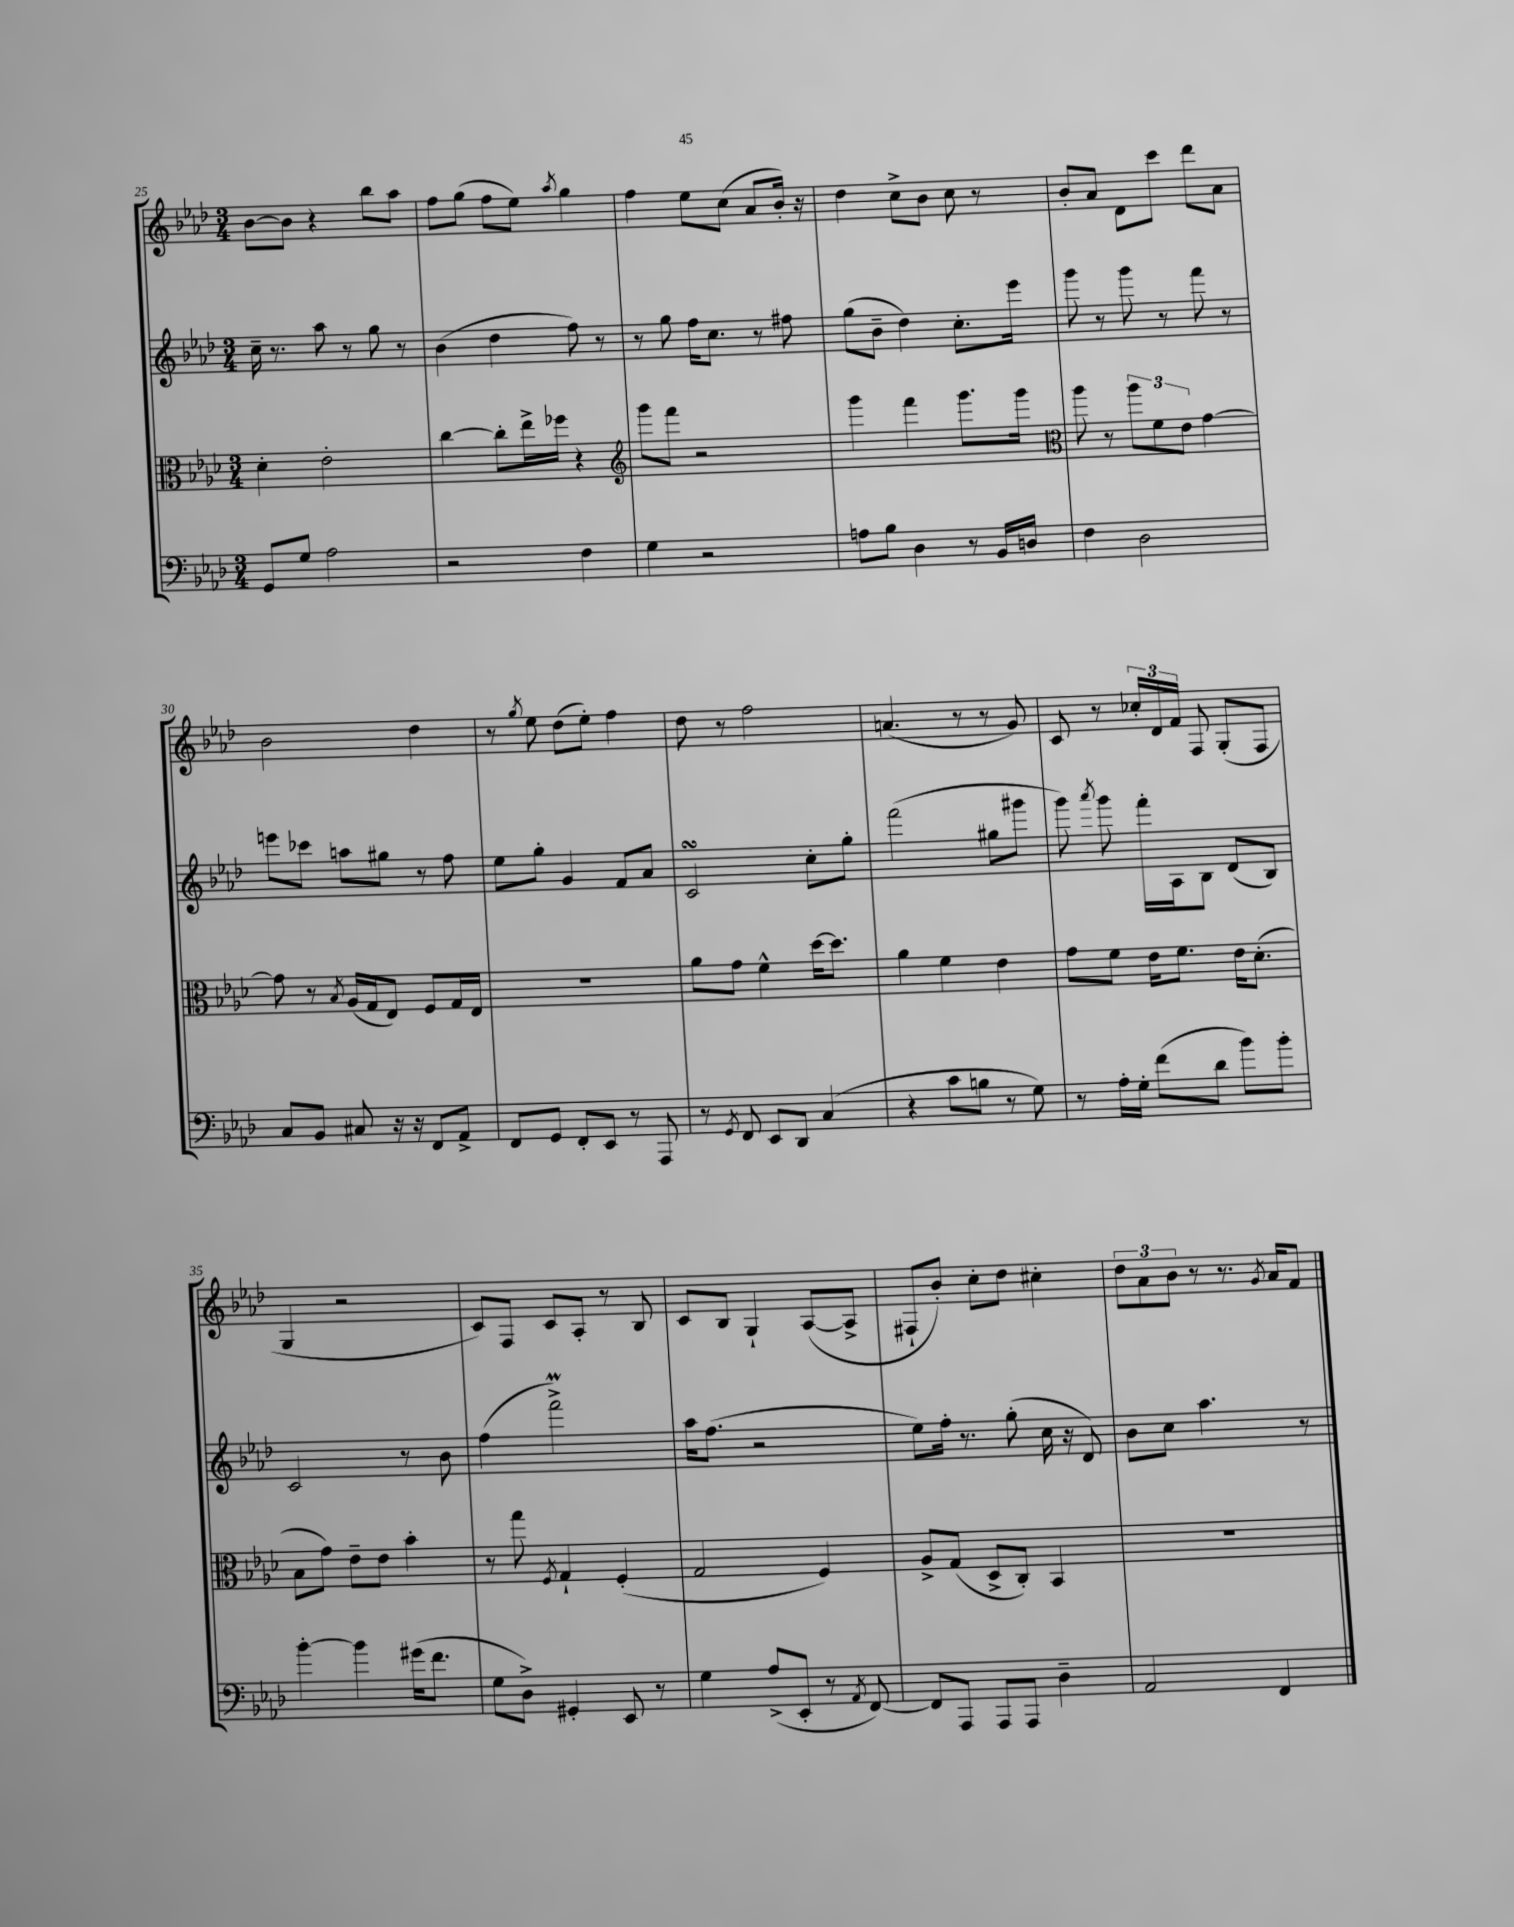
<<
\new StaffGroup <<
\new Staff = "s0" {
    \clef treble \key aes \major \numericTimeSignature \time 3/4
    \autoBeamOff bes'8[~ bes'8] r4 bes''8[ aes''8] |
    f''8[ g''8]( f''8[ ees''8]) \acciaccatura { aes''8 } g''4 |
    f''4 ees''8[ c''8]( aes'8[ bes'16]-.) r16 |
    des''4 c''8[-> bes'8] c''8 r8 |
    bes'8[-. aes'8] des'8[ c'''8] des'''8[ aes'8] |
    bes'2 des''4 |
    r8 \acciaccatura { g''8 } ees''8 des''8[( ees''8]-.) f''4 |
    des''8 r8 f''2 |
    a'4.( r8 r8 g'8) |
    c'8 r8 \tuplet 3/2 { ces''16[-. des'16 f'16] } f8 g8[-.( f8] |
    g4 r2 |
    c'8[) f8] c'8[ aes8]-. r8 bes8 |
    c'8[ bes8] g4-! aes8[~( aes8]-> |
    fis8[-! bes'8]-.) c''8[-. des''8] cis''4-. |
    \tuplet 3/2 { des''8[ aes'8 bes'8] } r8 r8. \acciaccatura { g'8 } aes'16[ f'8] \bar "|." |
}
\new Staff = "s1" {
    \clef treble \key aes \major \numericTimeSignature \time 3/4
    \autoBeamOff c''16-- r8. aes''8 r8 g''8 r8 |
    bes'4( des''4 f''8) r8 |
    r8 g''8 f''16[ c''8.] r8 fis''8 |
    g''8[( bes'8]-- des''4) c''8.[-. ees'''16] |
    g'''8 r8 g'''8 r8 f'''8 r8 |
    e'''8[ ces'''8] a''8[ gis''8] r8 f''8 |
    ees''8[ g''8]-. g'4 f'8[ aes'8] |
    c'2\turn c''8[-. g''8]-. |
    f'''2( gis''8[ gis'''8] |
    g'''8) \acciaccatura { aes'''8 } g'''8 f'''16[-. aes16 bes8] des'8[( bes8]) |
    c'2 r8 bes'8 |
    f''4( f'''2->\prall) |
    aes''16[ f''8.]( r2 |
    ees''8[) f''16]-. r8. g''8-.( c''16 r16 des'8) |
    bes'8[ c''8] aes''4. r8 \bar "|." |
}
\new Staff = "s2" {
    \clef alto \key aes \major \numericTimeSignature \time 3/4
    \autoBeamOff des'4-. ees'2-. |
    c''4~ c''8[-. ees''16-> fes''16] r4 |
    \clef treble g'''8[ f'''8] r2 |
    g'''4 f'''4 g'''8.[ g'''16] |
    \clef alto aes''8 r8 \tuplet 3/2 { aes''8[ f'8 ees'8] } g'4~ |
    g'8 r8 \acciaccatura { bes8 } aes16[( g16 ees8]) f8[ g16 ees16] |
    R2. |
    aes'8[ g'8] f'4-^ des''16[~ des''8.] |
    aes'4 f'4 ees'4 |
    g'8[ f'8] ees'16[ f'8.] ees'16[ des'8.]-.( |
    bes8[ g'8]) ees'8[-- ees'8] bes'4-. |
    r8 g''8 \acciaccatura { f8 } g4-! f4-.( |
    g2 f4) |
    aes8[-> g8]( des8[-> c8]-.) bes,4 |
    R2. \bar "|." |
}
\new Staff = "s3" {
    \clef bass \key aes \major \numericTimeSignature \time 3/4
    \autoBeamOff g,8[ g8] aes2 |
    r2 f4 |
    g4 r2 |
    a8[ bes8] des4 r8 bes,16[ d16] |
    f4 des2 |
    c8[ bes,8] cis8 r16 r16 f,8[ aes,8]-> |
    f,8[ g,8] f,8[-. ees,8] r8 aes,,8 |
    r8 \acciaccatura { g,8 } f,8 ees,8[ des,8] c4( |
    r4 c'8[ b8] r8 g8) |
    r8 aes16[-. g16]-. f'8[( des'8] bes'8[) bes'8]-. |
    bes'4~-. bes'4 gis'16[( f'8.] |
    g8[ des8]->) gis,4-. ees,8 r8 |
    g4 aes8[->( ees,8]-. r8 \acciaccatura { aes,8 } f,8~) |
    f,8[ aes,,8] aes,,8[ aes,,8] des4-- |
    aes,2 f,4 \bar "|." |
}
>>
>>
\layout { \context { \Score currentBarNumber = #25 } }
